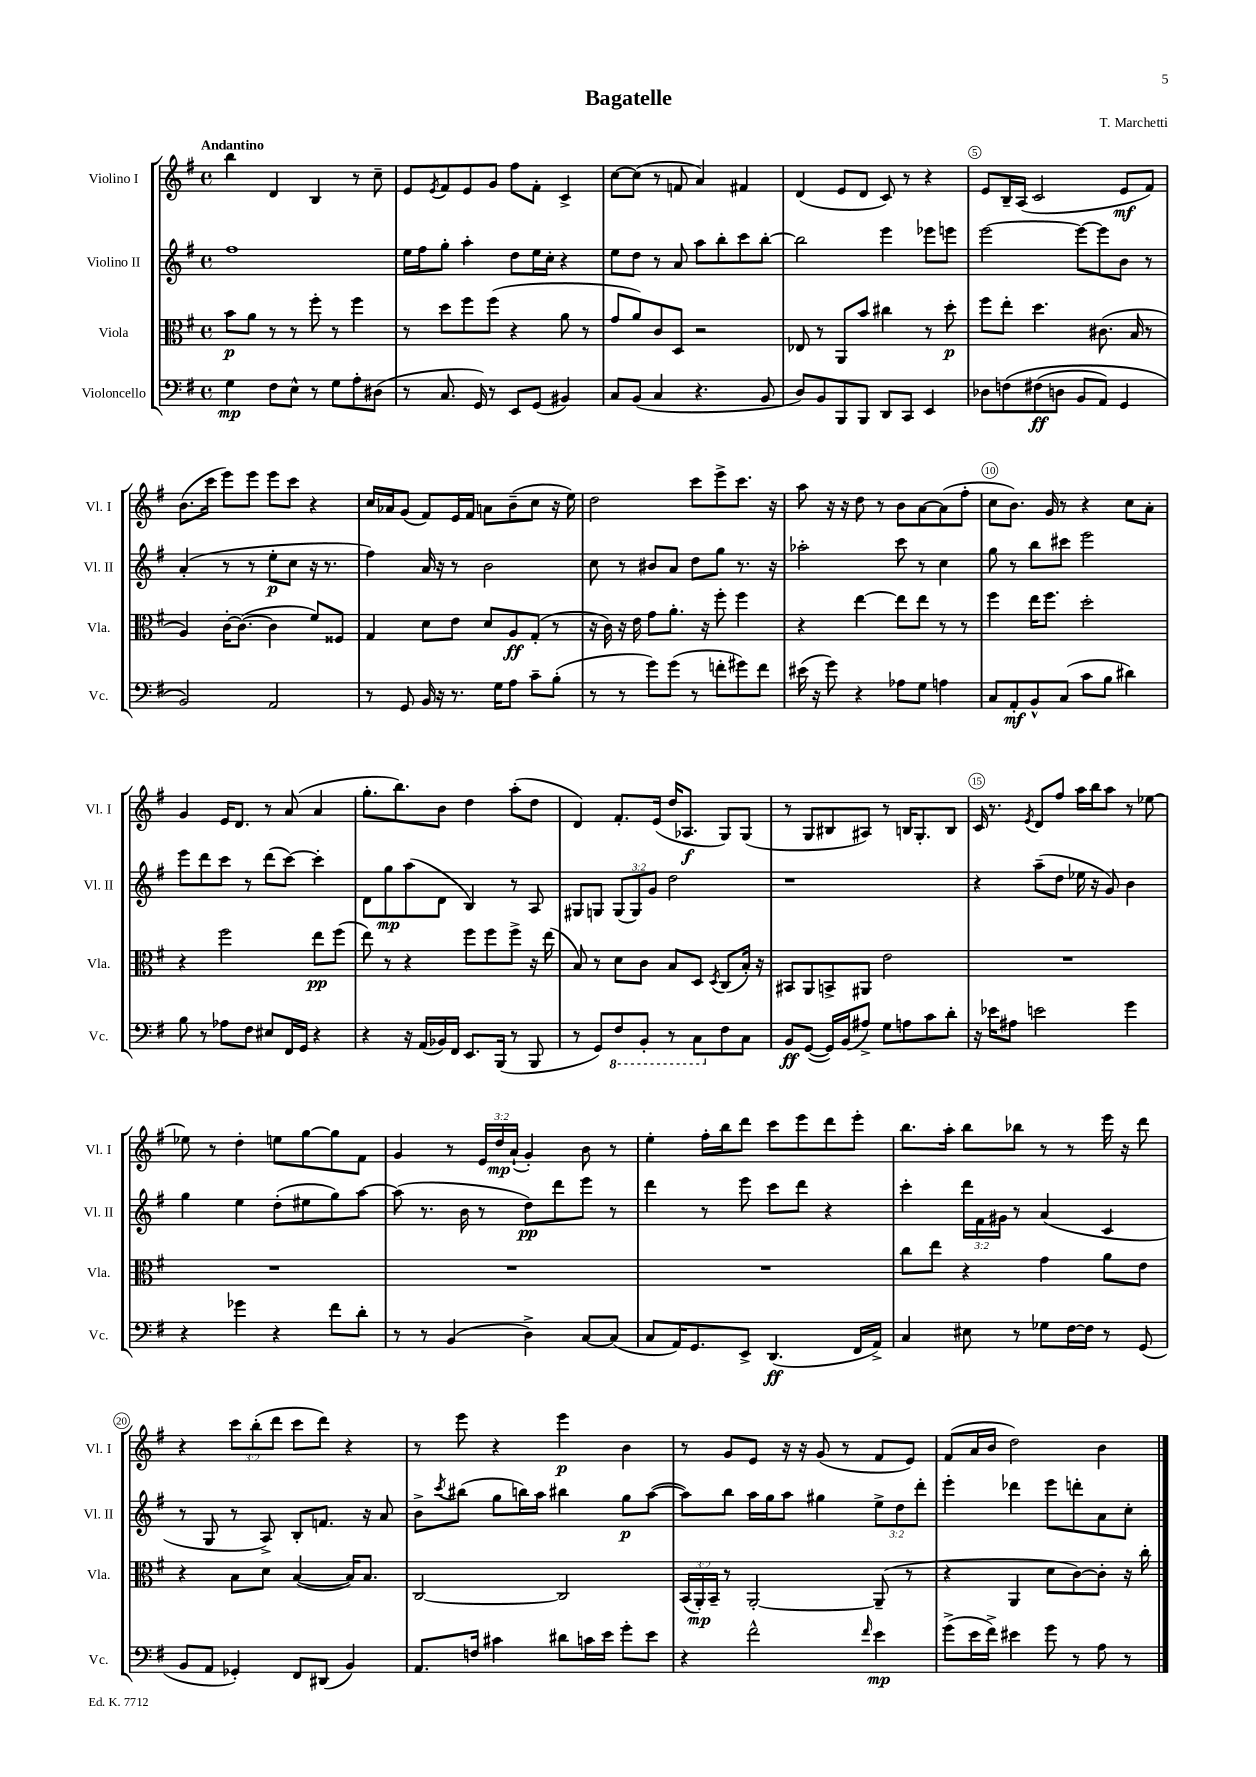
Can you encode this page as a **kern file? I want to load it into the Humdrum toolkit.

**kern	**dynam	**kern	**dynam	**kern	**dynam	**kern	**dynam
*part4	*part4	*part3	*part3	*part2	*part2	*part1	*part1
*staff4	*staff4	*staff3	*staff3	*staff2	*staff2	*staff1	*staff1
*I"Violoncello	*	*I"Viola	*	*I"Violino II	*	*I"Violino I	*
*I'Vc.	*	*I'Vla.	*	*I'Vl. II	*	*I'Vl. I	*
*clefF4	*	*clefC3	*	*clefG2	*	*clefG2	*
*k[f#]	*	*k[f#]	*	*k[f#]	*	*k[f#]	*
*M4/4	*	*M4/4	*	*M4/4	*	*M4/4	*
*met(c)	*	*met(c)	*	*met(c)	*	*met(c)	*
=1	=1	=1	=1	=1	=1	=1	=1
!	!	!	!	!	!	!LO:TX:a:B:t=Andantino	!
4G\	mp	8b\L	p	1ff#	.	4bb\	.
.	.	8a\J	.	.	.	.	.
8F#\L	.	8r	.	.	.	4d/	.
8E^^\J	.	8r	.	.	.	.	.
8r	.	8ff#'\	.	.	.	4B/	.
8G\L	.	8r	.	.	.	.	.
8A'\	.	4ff#\	.	.	.	8r	.
(8D#X\J	.	.	.	.	.	8cc~\	.
=2	=2	=2	=2	=2	=2	=2	=2
8r	.	8r	.	16ee\LL	.	8e/L	.
.	.	.	.	16ff#\J	.	.	.
.	.	.	.	.	.	8qe/	.
8.C/	.	8dd\L	.	8gg'\J	.	8f#/	.
.	.	8ff#\	.	4aa'\	.	8e/	.
16GG/)	.	.	.	.	.	.	.
8r	.	(8ff#\J	.	.	.	8g/J	.
8EE/L	.	4r	.	8dd\L	.	8ff#\L	.
(8GG/J	.	.	.	16ee\L	.	8f#'\J	.
.	.	.	.	16cc'\JJ	.	.	.
4BB#X/)	.	8a\	.	4r	.	4c^/	.
.	.	8r	.	.	.	.	.
=3	=3	=3	=3	=3	=3	=3	=3
8C/L	.	8g/L	.	8ee\L	.	[8cc\L	.
(8BB/J	.	8a/)	.	8dd\J	.	(8cc\J]	.
4C/	.	8c/	.	8r	.	8r	.
.	.	8D/J	.	8a/	.	8fn/	.
4.r	.	2r	.	8aa\L	.	4a/)	.
.	.	.	.	8bb'\	.	.	.
.	.	.	.	8ccc\	.	4f#X/	.
8BB/	.	.	.	[8bb'\J	.	.	.
=4	=4	=4	=4	=4	=4	=4	=4
8D/L)	.	8E-X/	.	2bb\]	.	(4d/	.
8BB/	.	8r	.	.	.	.	.
8BBB/	.	8AA/L	.	.	.	8e/L	.
8BBB/J	.	8b/J	.	.	.	8d/J	.
8DD/L	.	4cc#X\	.	4eee\	.	8c/)	.
8CC/J	.	.	.	.	.	8r	.
4EE/	.	8r	.	8eee-X\L	.	4r	.
.	.	8dd'\	p	8eeen\J	.	.	.
=5	=5	=5	=5	=5	=5	=5	=5
8D-X\L	.	8ff#\L	.	[2eee\	.	8e/L	.
(8Fn\	.	8ee'\J	.	.	.	16B~/L	.
.	.	.	.	.	.	(16A/JJ	.
(8F#X\	ff	4.dd\	.	.	.	2c/	.
8Dn\J	.	.	.	.	.	.	.
8BB/L	.	.	.	8eee\L_	.	.	.
8AA/J)	.	(8.c#X\	.	8eee\]	.	.	.
4GG/	.	.	.	8b\J	.	8e/L	mf
.	.	16B/	.	.	.	.	.
.	.	8r	.	8r	.	8f#/J)	.
!!LO:LB:g=z
=6	=6	=6	=6	=6	=6	=6	=6
2BB/)	.	4A/)	.	(4a'/	.	(8.b\L	.
.	.	.	.	.	.	16ccc\Jk	.
.	.	[16c'\KL	.	8r	.	8eee\L)	.
.	.	(8.c\J_	.	.	.	.	.
.	.	.	.	8r	.	8eee\J	.
2AA/	.	4c\]	.	8ee'\L	p	8eee\L	.
.	.	.	.	8cc\J	.	8ccc\J	.
.	.	8f#/L)	.	16r	.	4r	.
.	.	.	.	8.r	.	.	.
.	.	8F##X/J	.	.	.	.	.
=7	=7	=7	=7	=7	=7	=7	=7
8r	.	4G/	.	4ff#\)	.	16cc/LL	.
.	.	.	.	.	.	16a-X/J	.
8GG/	.	.	.	.	.	(8g/J	.
16BB/	.	8d\L	.	16a/	.	8f#/L)	.
16r	.	.	.	16r	.	.	.
8.r	.	8e\J	.	8r	.	16e/L	.
.	.	.	.	.	.	16f#/JJ	.
.	.	8d/L	.	2b\	.	8an\L	.
16G\KL	.	.	.	.	.	.	.
8A\J	.	8A/	ff	.	.	(8b~\	.
8c~\L	.	(8G'/J	.	.	.	8cc\J	.
(8B'\J	.	8r	.	.	.	16r	.
.	.	.	.	.	.	16ee\)	.
=8	=8	=8	=8	=8	=8	=8	=8
8r	.	16r	.	8cc\	.	2dd\	.
.	.	16c\)	.	.	.	.	.
8r	.	16r	.	8r	.	.	.
.	.	16e\	.	.	.	.	.
8g\L)	.	8g\L	.	8b#X/L	.	.	.
(8g\J	.	8.a'\J	.	8a/J	.	.	.
8r	.	.	.	8dd\L	.	8ccc\L	.
.	.	16r	.	.	.	.	.
8fn'\L	.	8ff#'\	.	8gg\J	.	8eee^\	.
8g#X\)	.	4ff#\	.	8.r	.	8.ccc\J	.
8f\J	.	.	.	.	.	.	.
.	.	.	.	16r	.	16r	.
=9	=9	=9	=9	=9	=9	=9	=9
(16e#X\	.	4r	.	2aa-X'\	.	8aa\	.
16r	.	.	.	.	.	.	.
8g\)	.	.	.	.	.	16r	.
.	.	.	.	.	.	16r	.
4r	.	[4ee\	.	.	.	8dd\	.
.	.	.	.	.	.	8r	.
8A-X\L	.	8ee\L]	.	8ccc\	.	8b\L	.
8G\J	.	8ee\J	.	8r	.	[8a\	.
4An\	.	8r	.	4cc\	.	(8a\]	.
.	.	8r	.	.	.	8ff#'\J	.
=10	=10	=10	=10	=10	=10	=10	=10
8C/L	.	4ff#\	.	8gg\	.	8cc\L	.
8AA'/	mf	.	.	8r	.	8.b\J)	.
8BB^^/	.	16ee\KL	.	8bb\L	.	.	.
.	.	8.ff#\J	.	.	.	16g/	.
(8C/J	.	.	.	8ccc#X\J	.	8r	.
8c\L	.	2dd'\	.	2eee\	.	4r	.
8B\J	.	.	.	.	.	.	.
4d#X\)	.	.	.	.	.	8cc\L	.
.	.	.	.	.	.	8a'\J	.
!!LO:LB:g=z
=11	=11	=11	=11	=11	=11	=11	=11
8B\	.	4r	.	8eee\L	.	4g/	.
8r	.	.	.	8ddd\	.	.	.
8A-X\L	.	2ff#\	.	8ccc\J	.	16e/KL	.
.	.	.	.	.	.	8.d/J	.
8F#\J	.	.	.	8r	.	.	.
8E#X/L	.	.	.	(8ddd\L	.	8r	.
16FF#/L	.	.	.	[8ccc\J)	.	(8a/	.
16GG/JJ	.	.	.	.	.	.	.
4r	.	8ee\L	pp	4ccc'\]	.	4a/	.
.	.	(8ff#\J	.	.	.	.	.
=12	=12	=12	=12	=12	=12	=12	=12
4r	.	8ee\)	.	8d\L	.	8.gg'\L	.
.	.	8r	.	8gg\	mp	.	.
.	.	.	.	.	.	8.bb\)	.
16r	.	4r	.	(8aa\	.	.	.
(16AA/LL	.	.	.	.	.	.	.
16BB-X/)	.	.	.	8d\J	.	8b\J	.
16FF#/JJ	.	.	.	.	.	.	.
8.EE/L	.	8ff#\L	.	4B/)	.	4dd\	.
.	.	8ff#\	.	.	.	.	.
(16BBB/Jk	.	.	.	.	.	.	.
8r	.	8ff#^\J	.	8r	.	(8aa'\L	.
8BBB/	.	16r	.	8A/	.	8dd\J	.
.	.	(16ee\	.	.	.	.	.
=13	=13	=13	=13	=13	=13	=13	=13
8r	.	8B/)	.	8G#X/L	.	4d/)	.
8GG/L)	.	8r	.	8Gn/J	.	.	.
*8ba	*	*	*	*	*	*	*
8FF#/	.	8d\L	.	(12G/L	.	8.f#'/L	.
.	.	.	.	12G/)	.	.	.
8BBB'/J	.	8c\J	.	.	.	.	.
.	.	.	.	12g/J	.	.	.
.	.	.	.	.	.	(16e/Jk	.
8r	.	8B/L	.	2dd\	.	16dd/KL	.
.	.	.	.	.	.	8.A-X/J	f
8CC\L	.	8D/J	.	.	.	.	.
.	.	8qD/	.	.	.	.	.
*X8ba	*	*	*	*	*	*	*
8F#\	.	(8C/L	.	.	.	8G/L)	.
8C\J	.	16B'/Jk)	.	.	.	(8G/J	.
.	.	16r	.	.	.	.	.
=14	=14	=14	=14	=14	=14	=14	=14
8BB/L	ff	8BB#X/L	.	1r	.	8r	.
([8GG/J	.	8AA/	.	.	.	8G/L	.
16GG/LL])	.	8BBn^/	.	.	.	8B#X/	.
(16BB/J	.	.	.	.	.	.	.
8A#X^/J)	.	8AA#X/J	.	.	.	8A#X/J)	.
8G\L	.	2e\	.	.	.	8r	.
8An\	.	.	.	.	.	16Bn/KL	.
.	.	.	.	.	.	8.G'/	.
8c\	.	.	.	.	.	.	.
8d'\J	.	.	.	.	.	8B/J	.
=15	=15	=15	=15	=15	=15	=15	=15
16r	.	1r	.	4r	.	16c/	.
16e-X\KL	.	.	.	.	.	8.r	.
8A#X\J	.	.	.	.	.	.	.
.	.	.	.	.	.	8qe/	.
2en\	.	.	.	(8aa~\L	.	8d/L	.
.	.	.	.	8dd\J	.	8ff#/J	.
.	.	.	.	16ee-X\	.	16aa\LL	.
.	.	.	.	16r	.	16bb\J	.
.	.	.	.	8g/)	.	8aa\J	.
4g\	.	.	.	4b\	.	8r	.
.	.	.	.	.	.	[8ee-X\	.
!!LO:LB:g=z
=16	=16	=16	=16	=16	=16	=16	=16
4r	.	1r	.	4gg\	.	8ee-X\]	.
.	.	.	.	.	.	8r	.
4g-X\	.	.	.	4ee\	.	4dd'\	.
4r	.	.	.	(8dd'\L	.	8een\L	.
.	.	.	.	8ee#X\	.	[8gg\	.
8f#\L	.	.	.	8gg\)	.	8gg\]	.
8d'\J	.	.	.	[8aa\J	.	8f#\J	.
=17	=17	=17	=17	=17	=17	=17	=17
8r	.	1r	.	(8aa\]	.	4g/	.
8r	.	.	.	8.r	.	.	.
(4BB/	.	.	.	.	.	8r	.
.	.	.	.	16b\	.	.	.
.	.	.	.	8r	.	24e/LL	.
.	.	.	.	.	.	24dd/	mp
.	.	.	.	.	.	(24a`/JJ	.
4D^\)	.	.	.	8dd\L)	pp	4g'/)	.
.	.	.	.	8ddd\	.	.	.
[8C/L	.	.	.	8eee\J	.	8b\	.
(8C/J]	.	.	.	8r	.	8r	.
=18	=18	=18	=18	=18	=18	=18	=18
8C/L	.	1r	.	4ddd\	.	4ee'\	.
16AA/K)	.	.	.	.	.	.	.
8.GG/	.	.	.	.	.	.	.
.	.	.	.	8r	.	16ff#'\LL	.
.	.	.	.	.	.	16bb\J	.
8EE^/J	.	.	.	8eee\	.	8ddd\J	.
(4.DD/	ff	.	.	8ccc\L	.	8ccc\L	.
.	.	.	.	8ddd\J	.	8eee\	.
.	.	.	.	4r	.	8ddd\	.
16FF#/LL	.	.	.	.	.	8eee'\J	.
16AA^/JJ)	.	.	.	.	.	.	.
=19	=19	=19	=19	=19	=19	=19	=19
4C/	.	8cc\L	.	4ccc'\	.	8.bb\L	.
.	.	8ee\J	.	.	.	.	.
.	.	.	.	.	.	16aa'\Jk	.
8E#X\	.	4r	.	24ddd\LL	.	8bb\L	.
.	.	.	.	24f#\	.	.	.
.	.	.	.	24g#X\JJ	.	.	.
8r	.	.	.	8r	.	8bb-X\J	.
8G-X\L	.	4g\	.	(4a/	.	8r	.
[16F#\L	.	.	.	.	.	8r	.
16F#\JJ]	.	.	.	.	.	.	.
8r	.	8a\L	.	4c/	.	16eee\	.
.	.	.	.	.	.	16r	.
(8GG/	.	8e\J	.	.	.	8ddd\	.
!!LO:LB:g=z
=20	=20	=20	=20	=20	=20	=20	=20
8BB/L	.	4r	.	8r	.	4r	.
8AA/J	.	.	.	8G/	.	.	.
4GG-X'/)	.	8B\L	.	8r	.	12ccc\L	.
.	.	.	.	.	.	(12bb'\	.
.	.	8d\J	.	8A^/)	.	.	.
.	.	.	.	.	.	12ddd\J	.
8FF#/L	.	([4B/	.	8B'/L	.	8ccc\L	.
(8DD#X/J	.	.	.	8.fn/J	.	8ddd\J)	.
4BB/)	.	16B/KL])	.	.	.	4r	.
.	.	8.B/J	.	16r	.	.	.
.	.	.	.	8a/	.	.	.
=21	=21	=21	=21	=21	=21	=21	=21
8.AA/L	.	[2C/	.	8b^\L	.	8r	.
.	.	.	.	8qccc/	.	.	.
.	.	.	.	(8bb#X\J	.	8eee\	.
16Fn/Jk	.	.	.	.	.	.	.
4c#X\	.	.	.	8gg\L	.	4r	.
.	.	.	.	16bbn\L)	.	.	.
.	.	.	.	16aa\JJ	.	.	.
8d#X\L	.	2C/]	.	4bb#X\	.	4eee\	p
16cn\L	.	.	.	.	.	.	.
16e\JJ	.	.	.	.	.	.	.
8g'\L	.	.	.	8gg\L	p	4b\	.
8e\J	.	.	.	([8aa\J	.	.	.
=22	=22	=22	=22	=22	=22	=22	=22
4r	.	(24BB/LL	.	8aa\L])	.	8r	.
.	.	24AA'/)	mp	.	.	.	.
.	.	24BB~/JJ	.	.	.	.	.
.	.	8r	.	8bb\J	.	8g/L	.
2f#^^\	.	[2AA'/	.	16aa\LL	.	8e/J	.
.	.	.	.	16gg\J	.	.	.
.	.	.	.	8aa\J	.	16r	.
.	.	.	.	.	.	16r	.
.	.	.	.	4gg#X\	.	(8g/	.
.	.	.	.	.	.	8r	.
16qqf#/	.	.	.	.	.	.	.
4e\	mp	(8AA~/]	.	12ee^\L	.	8f#/L	.
.	.	.	.	12dd\	.	.	.
.	.	8r	.	.	.	8e/J)	.
.	.	.	.	12ddd'\J	.	.	.
=23	=23	=23	=23	=23	=23	=23	=23
(8g^\L	.	4r	.	4eee'\	.	(8f#/L	.
16e\L	.	.	.	.	.	16a/L	.
16f#^\JJ)	.	.	.	.	.	16b/JJ	.
4e#X\	.	4AA/	.	4ddd-X\	.	2dd\)	.
8g\	.	8d\L	.	8eee\L	.	.	.
8r	.	[8c\)	.	8dddn'\	.	.	.
8A\	.	8c'\J]	.	8a\	.	4b\	.
8r	.	16r	.	8cc'\J	.	.	.
.	.	16cc'\	.	.	.	.	.
==	==	==	==	==	==	==	==
*-	*-	*-	*-	*-	*-	*-	*-
